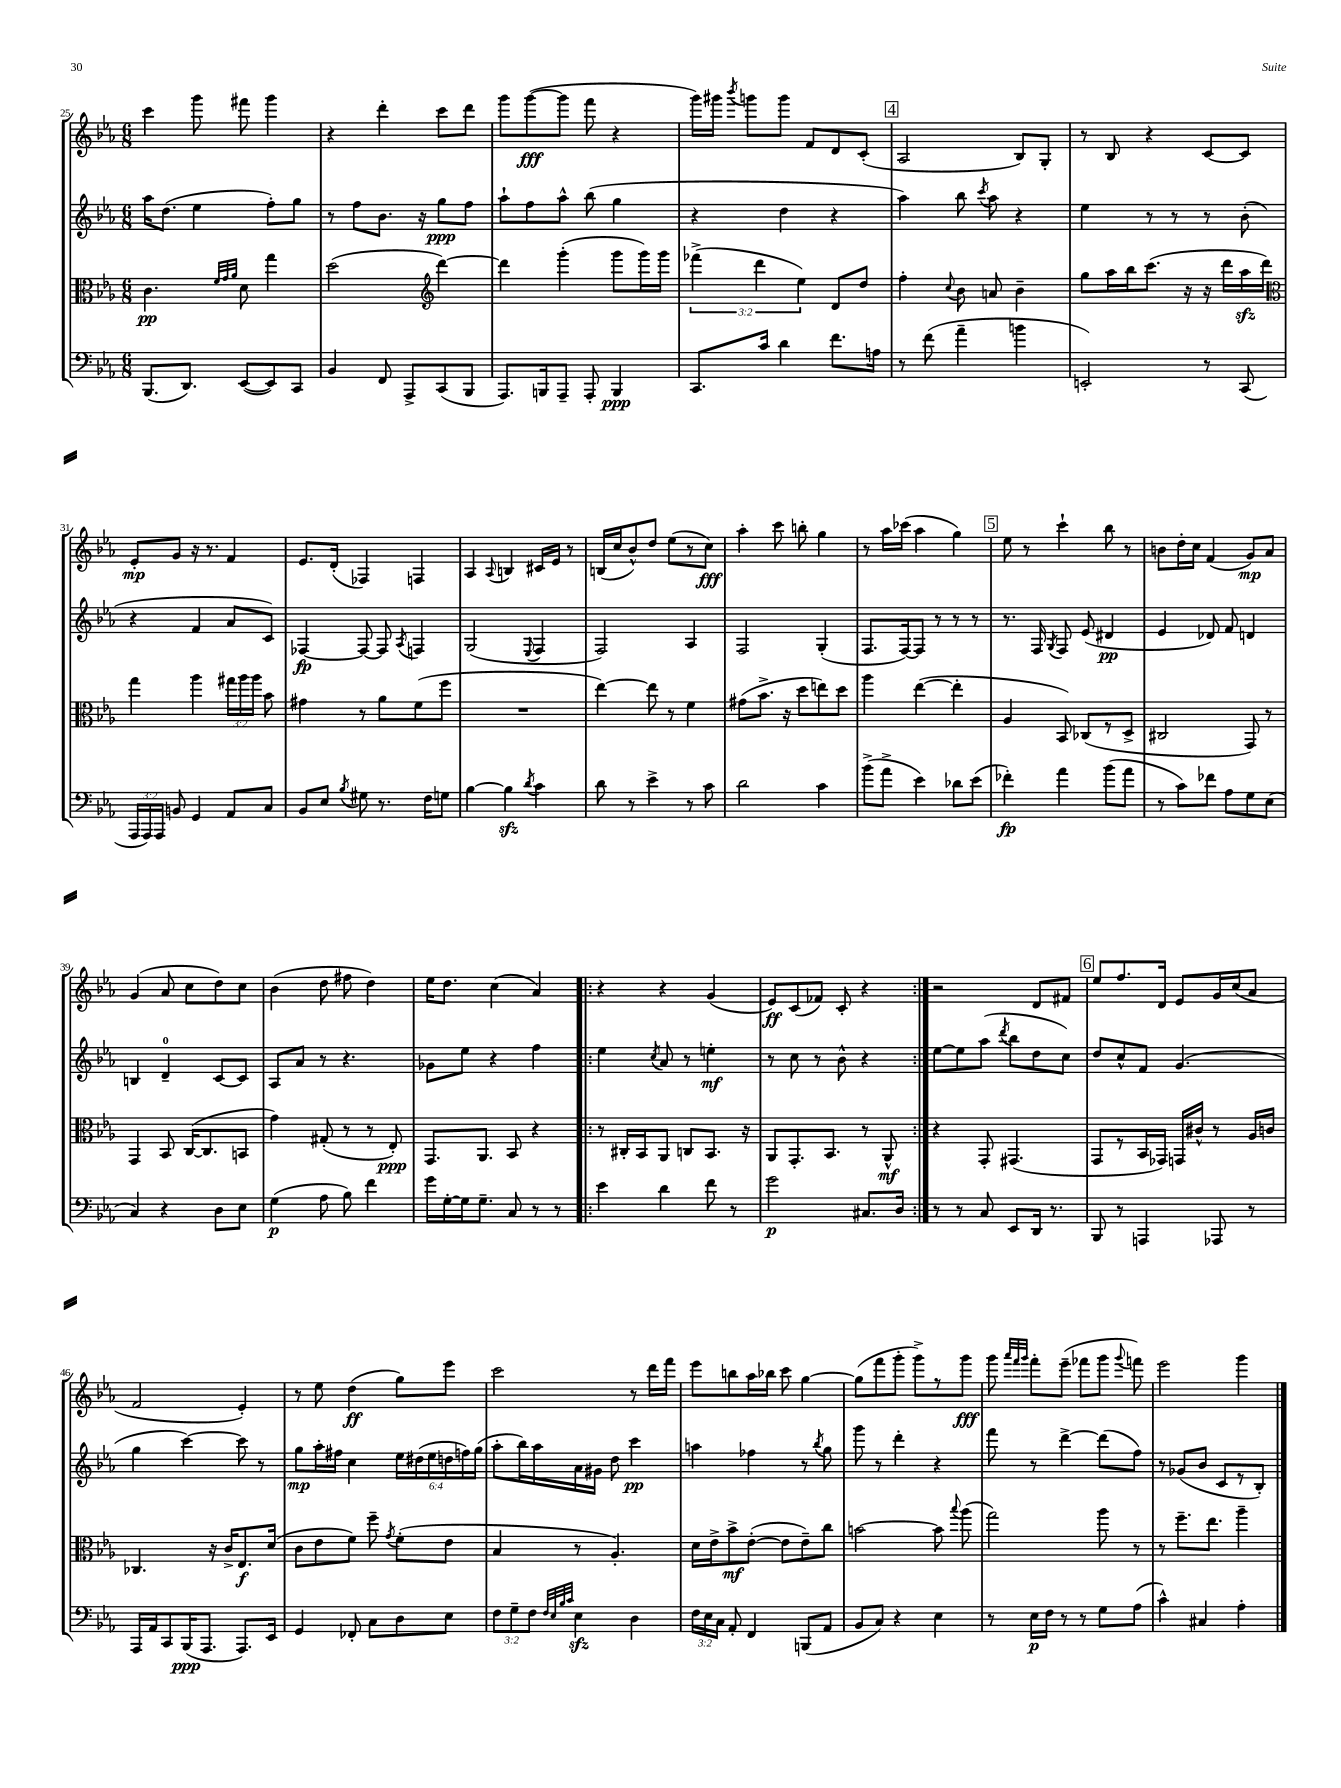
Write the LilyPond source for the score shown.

<<
\new StaffGroup <<
\new Staff = "s0" {
    \clef treble \key ees \major \numericTimeSignature \time 6/8
    \autoBeamOff c'''4 g'''8 fis'''8 g'''4 |
    r4 d'''4-. c'''8[ d'''8] |
    g'''8[ g'''8~\fff( g'''8] f'''8 r4 |
    g'''16[) gis'''16] \acciaccatura { bes'''8 } g'''8[ g'''8] f'8[ d'8 c'8]-.( |
    \mark \markup { \box "4" } aes2 bes8[) g8]-. |
    r8 bes8 r4 c'8[~ c'8] |
    ees'8[-.\mp g'8] r16 r8. f'4 |
    ees'8.[ d'16]-.( fes4) f4 |
    aes4 \appoggiatura { aes8 } b4 cis'16[ ees'16] r8 |
    b16[( c''16 bes'8-^) d''8] ees''8[( r8 c''8]\fff) |
    aes''4-. c'''8 b''8-. g''4 |
    r8 aes''16[ ces'''16]( aes''4 g''4) |
    \mark \markup { \box "5" } ees''8 r8 c'''4-! bes''8 r8 |
    b'8[ d''16-. c''16] f'4( g'8[\mp) aes'8] |
    g'4( aes'8 c''8[ d''8) c''8] |
    bes'4( d''8 fis''8 d''4) |
    ees''16[ d''8.] c''4( aes'4) |
    \repeat volta 2 { r4 r4 g'4( |
    ees'8[\ff) c'8( fes'8]) c'8-. r4 | }
    r2 d'8[ fis'8] |
    \mark \markup { \box "6" } ees''8[ f''8. d'16] ees'8[ g'16 c''16( aes'8] |
    f'2 ees'4-.) |
    r8 ees''8 d''4\ff( g''8[) ees'''8] |
    c'''2 r8 d'''16[ f'''16] |
    ees'''8[ b''8 aes''16 bes''16] c'''8 g''4~ |
    g''8[( f'''8 g'''8]-. g'''8[->) r8 g'''8]\fff |
    g'''8 \grace { aes'''32[ f'''32 g'''32] } f'''8[-. ees'''8]--( fes'''8[ g'''8] \appoggiatura { g'''8 } f'''8) |
    ees'''2 g'''4 \bar "|." |
}
\new Staff = "s1" {
    \clef treble \key ees \major \numericTimeSignature \time 6/8 \override Staff.TupletNumber.text = #tuplet-number::calc-fraction-text
    \autoBeamOff aes''16[ d''8.]( ees''4 f''8[-.) g''8] |
    r8 f''8[ bes'8.] r16 g''8[\ppp f''8] |
    aes''8[-! f''8 aes''8]-^ bes''8( g''4 |
    r4 d''4 r4 |
    \mark \markup { \box "4" } aes''4) bes''8 \acciaccatura { c'''8 } aes''8 r4 |
    ees''4 r8 r8 r8 bes'8-.( |
    r4 f'4 aes'8[ c'8]) |
    fes4~\fp fes8~ fes8 \acciaccatura { aes8 } f4 |
    g2( \appoggiatura { ees8 } f4 |
    f2) aes4 |
    f2 g4-.( |
    f8.[ f16~) f8] r8 r8 r8 |
    \mark \markup { \box "5" } r8. f16 \acciaccatura { g8 } f8 ees'8( dis'4\pp |
    ees'4 des'8) f'8 d'4 |
    b4 d'4-0-- c'8[~ c'8] |
    aes8[ aes'8] r8 r4. |
    ges'8[ ees''8] r4 f''4 |
    \repeat volta 2 { ees''4 \acciaccatura { c''8 } aes'8 r8 e''4-.\mf |
    r8 c''8 r8 bes'8-^ r4 | }
    ees''8[~ ees''8 aes''8]( \acciaccatura { d'''8 } bes''8[ d''8 c''8]) |
    \mark \markup { \box "6" } d''8[ c''8-^ f'8] g'4.( |
    g''4 c'''4~) c'''8 r8 |
    g''8[\mp aes''16-. fis''16] c''4 \tuplet 6/4 { ees''16[ dis''16( ees''16 d''16 f''16) g''16]( } |
    aes''8[-. bes''16) aes''16 aes'16 gis'16] d''8 c'''4\pp |
    a''4 fes''4 r8 \acciaccatura { bes''8 } g''8 |
    g'''8 r8 d'''4-. r4 |
    f'''8 r8 d'''4~-> d'''8[( f''8]) |
    r8 ges'8[( bes'8] c'8[ r8 bes8]-.) \bar "|." |
}
\new Staff = "s2" {
    \clef alto \key ees \major \numericTimeSignature \time 6/8 \override Staff.TupletNumber.text = #tuplet-number::calc-fraction-text
    \autoBeamOff c'4.\pp \grace { f'32[ g'32 aes'32] } d'8 g''4 |
    d''2( \clef treble d'''4~) |
    d'''4 g'''4-.( g'''8[ g'''16) g'''16] |
    \tuplet 3/2 { fes'''4->( d'''4 ees''4) } d'8[ d''8] |
    \mark \markup { \box "4" } f''4-. \appoggiatura { c''8 } bes'8 a'8 bes'4-- |
    g''8[ aes''16 bes''16 c'''8.]( r16 r16 d'''16[ aes''16\sfz d'''16]) |
    \clef alto g''4 aes''4 \tuplet 3/2 { gis''16[ aes''16 aes''16] } bes'8 |
    gis'4 r8 aes'8[ f'8( f''8] |
    R2. |
    ees''4~) ees''8 r8 f'4 |
    gis'8[( bes'8.]-> r16 d''8[ e''8) d''8] |
    aes''4 ees''4~( ees''4-. |
    \mark \markup { \box "5" } aes4 bes,8) ces8[( r8 d8]-> |
    cis2 g,8) r8 |
    g,4 bes,8 c16[~( c8. b,8] |
    g'4) gis8-.( r8 r8 ees8-.\ppp) |
    g,8.[ aes,8.] bes,8 r4 |
    \repeat volta 2 { r8 cis16[-. bes,16 aes,8] c8[ bes,8.] r16 |
    aes,8[ g,8.-. bes,8.] r8 aes,8-^\mf | }
    r4 g,8-. gis,4.( |
    \mark \markup { \box "6" } g,8[ r8 bes,16 ges,16]) g,16[ cis'16]-^ r8 aes16[ c'16] |
    ces4. r16 c'16[-> ees8.\f d'16]( |
    c'8[ ees'8 f'8]) f''8-- \acciaccatura { g'8 } f'8[-.( ees'8] |
    bes4 r8 aes4.-.) |
    d'16[ ees'16-> bes'8->\mf ees'8]~-.( ees'8[ ees'8--) c''8] |
    b'2~ b'8 \appoggiatura { bes''8 } aes''8( |
    g''2) aes''8 r8 |
    r8 f''8.[-- ees''8.] aes''4-- \bar "|." |
}
\new Staff = "s3" {
    \clef bass \key ees \major \numericTimeSignature \time 6/8 \override Staff.TupletNumber.text = #tuplet-number::calc-fraction-text
    \autoBeamOff bes,,8.[( d,8.]) ees,8[~( ees,8) c,8] |
    bes,4 f,8 aes,,8[-> c,8( bes,,8] |
    aes,,8.[) b,,16 aes,,8]-- aes,,8-. b,,4\ppp |
    c,8.[ c'16] d'4 f'8.[ a16] |
    \mark \markup { \box "4" } r8 f'8( aes'4-- b'4 |
    e,2-.) r8 c,8( |
    \tuplet 3/2 { aes,,16[ aes,,16) aes,,16] } b,8 g,4 aes,8[ c8] |
    bes,8[ ees8] \acciaccatura { bes8 } gis8 r8. f16[ g8] |
    bes4~ bes4\sfz \acciaccatura { d'8 } c'4 |
    d'8 r8 ees'4-> r8 c'8 |
    d'2 c'4 |
    bes'8[->( aes'8]-> ees'4) des'8[ ees'8]( |
    \mark \markup { \box "5" } fes'4-.\fp) aes'4 bes'8[( aes'8] |
    r8 c'8[) fes'8] aes8[ g8 ees8]( |
    c4) r4 d8[ ees8] |
    g4\p( aes8 bes8) f'4 |
    g'16[ g16~-. g16 g8.]-- c8 r8 r8 |
    \repeat volta 2 { ees'4 d'4 f'8 r8 |
    g'2\p cis8.[ d16] | }
    r8 r8 c8 ees,8[ d,16] r8. |
    \mark \markup { \box "6" } bes,,8 r8 a,,4 aes,,8 r8 |
    aes,,16[ aes,16 c,8 bes,,16\ppp( aes,,8.] aes,,8.[) ees,16] |
    g,4 fes,8-. c8[ d8 ees8] |
    \tuplet 3/2 { f8[ g8-- f8] } \grace { f32[ ees32 bes32 c'32] } ees4\sfz d4 |
    \tuplet 3/2 { f16[ ees16 c16] } aes,8-. f,4 b,,8[( aes,8] |
    bes,8[ c8]) r4 ees4 |
    r8 ees16[\p f16] r8 r8 g8[ aes8]( |
    c'4-^) cis4 aes4-. \bar "|." |
}
>>
>>
\layout { \context { \Score currentBarNumber = #25 } }
